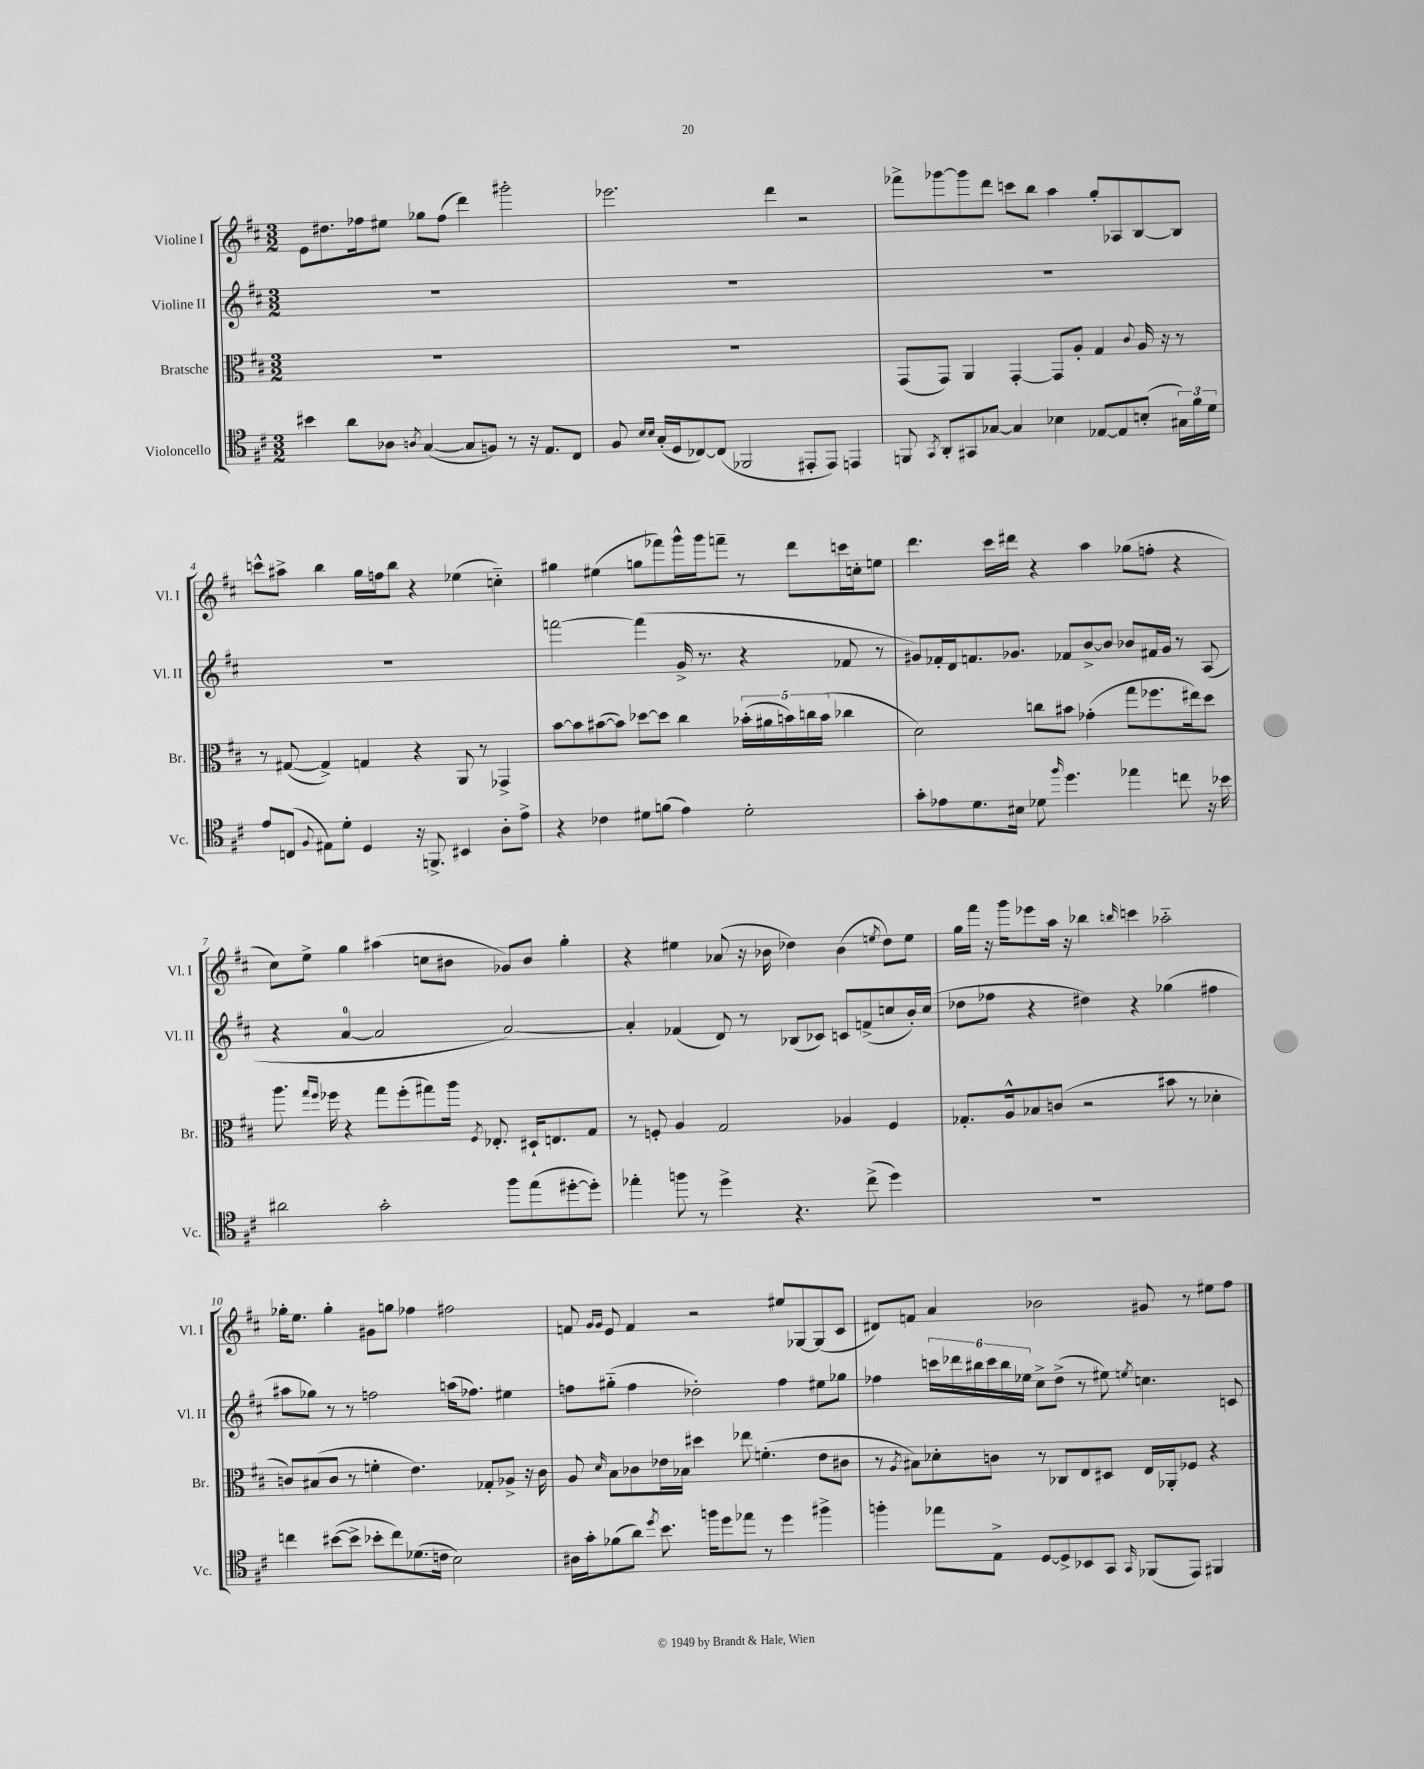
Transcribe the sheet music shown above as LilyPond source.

<<
\new StaffGroup <<
\new Staff = "s0" \with { instrumentName = "Violine I" shortInstrumentName = "Vl. I" } {
    \clef treble \key d \major \numericTimeSignature \time 3/2
    \autoBeamOff e'8[ dis''8. fes''16 eis''8] ges''8[ fes''8]( d'''4) gis'''2-. |
    ees'''2. d'''4 r2 |
    fes'''8[-> ges'''8~ ges'''8 d'''8] c'''8[ b''8] a''4 g''8[-. aes8 b8~ b8] |
    c'''8[-^ ais''8]-> b''4 g''16[ f''16 b''8] r4 ees''4( c''4-_) |
    gis''4 eis''4( g''8[ fes'''8) g'''16-^ g'''16 f'''8]-- r8 d'''8[ c'''16 c''16-. e''8] |
    d'''4. cis'''16[ dis'''16] r4 a''4 ges''8[( f''8]-. r4 |
    cis''8[) e''8]-> g''4 ais''4( c''8[ bis'8] ges'8[) bis'8] g''4-. |
    r4 eis''4 aes'8( r16 bes'16 des''4) bes'4( \acciaccatura { e''8 } des''8[) e''8] |
    g''16[ fis'''16] r16 g'''16[ ees'''8 a''16] r16 bes''4 \grace { b''16 } c'''4 aes''2-_ |
    ges''16[-. e''8.] ges''4-. gis'8[ g''8] fes''4 fis''2 |
    f'8 \grace { g'16[ g'16] } e'8 f'4 r2 eis''8[ ges8~ ges8( cis'8] |
    dis'8[) f'8] a'4 bes'2 gis'8 r8 eis''8[ fis''8] \bar "|." |
}
\new Staff = "s1" \with { instrumentName = "Violine II" shortInstrumentName = "Vl. II" } {
    \clef treble \key d \major \numericTimeSignature \time 3/2
    \autoBeamOff R1. |
    R1. |
    R1. |
    R1. |
    f'''2~ f'''4( g'16-> r8. r4 fes'8 r8 |
    gis'8[) fes'16-. d'16 f'8. ges'8.] fes'8[ b'8~-> b'8] bes'8[ fis'16 ges'16] r8 a8( |
    r4 a'4-0~ a'2 a'2~) |
    a'4-. fes'4( d'8) r8 bes8[( ces'8]) c'8[ f'8->( c''8 b'16-.) c''16]( |
    des''8[ fes''8] r4 dis''4) r4 ges''4( fis''4 |
    ais''8[ ges''8]) r8 r8 f''2 a''16[( fes''8.]) eis''4 |
    f''8[ gis''8]-_( f''4 des''2-.) f''4 eis''8[ ges''8] |
    fes''4 \tuplet 6/4 { c'''16[ des'''16 bis''16 c'''16 bis''16 ees''16] } cis''8[-> d''8]->( r8 eis''8) \acciaccatura { e''8 } c''4. c'8 \bar "|." |
}
\new Staff = "s2" \with { instrumentName = "Bratsche" shortInstrumentName = "Br." } {
    \clef alto \key d \major \numericTimeSignature \time 3/2
    \autoBeamOff R1. |
    R1. |
    g,8[( g,8]) a,4 g,4~-. g,8[ a8]-. g4 \appoggiatura { cis'8 } a16 r16 r8 |
    r8 gis8~( gis4->) g4 r4 a,8 r8 ges,4-> |
    b'8[~ b'8 bis'8~( bis'8]) des''8[~ des''8] cis''4 \tuplet 5/4 { bes'16[-.( ais'16 b'16) c''16 b'16]( } ces''4 |
    d'2) c''8[ bis'8] ges'4-.( g''8[ fes''8. eis''16) d''8] |
    a''8. \grace { g''16[ fis''16] } fes''16 r4 g''8[ fes''8-.( gis''8) a''16] \acciaccatura { fis8 } ees8.-. dis16[-! e8. g8] |
    r8 f8-. a4 g2 aes4 f4 |
    ges8.[-. a16-^ bes8 c'8]( r2 bis'8 r8 des'4-. |
    c'8[) bis8( c'8] r8 f'4-. e'4.) ges8[-. aes8]-> r16 c'16 |
    a8 \grace { d'16 } b8[ ces'8 ees'16 bes16] dis''4 ees''8 f'4.-.( ees'8[ cis'8] |
    r8 \acciaccatura { a8 } bis8[) des'8-. c'8] r8 ces8[ e8 dis8] e16[ aes,16-. fes8] r4 \bar "|." |
}
\new Staff = "s3" \with { instrumentName = "Violoncello" shortInstrumentName = "Vc." } {
    \clef tenor \key d \major \numericTimeSignature \time 3/2
    \autoBeamOff bis'4 a'8[ aes8] \acciaccatura { a8 } g4~( g8[ f8]) r8 r16 e8.[ cis8] |
    fis8 \grace { b16[ b16] } g16[-.( d16 ces8~) ces8]( fes,2 eis,8[-. eis,8]) e,4 |
    f,8 \acciaccatura { g,8 } a,8[-. gis,8 ges8]~ ges4 bes4 ees8[~ ees8 b8]-.( \tuplet 3/2 { gis16[) fis'16 d'16] } |
    e'8[ c8]( \appoggiatura { fis8 } eis8[) d'8]-. d4 r16 f,8.-> bis,4 a8[-. e'8]-> |
    r4 ces'4 dis'8[ f'8]( e'4) dis'2-. |
    g'8[-. ees'8 d'8. bis16] des'8 \grace { fis''16 } d''4. ees''4 c''8 r16 bes'16 |
    ais'2 g'2-. fis''8[ e''8( dis''8~-. dis''8]-.) |
    ees''4-. f''8 r8 d''4-> r4. cis''8->( d''4) |
    R1. |
    c''4 bis'8[~( bis'8]-> bes'8[-. c''8) des'8.( c'16] b2) |
    ais16[ g'16-. fes'8( a'8]) \acciaccatura { d''8 } b'8. f''16[ d''8 ees''8] r8 d''4 fis''4-> |
    f''4-. ees''8[ e8]-> d8[~ d8-> bes,8 g,8] \grace { g,16 } fes,8[( e,8]) fis,4 \bar "|." |
}
>>
>>
